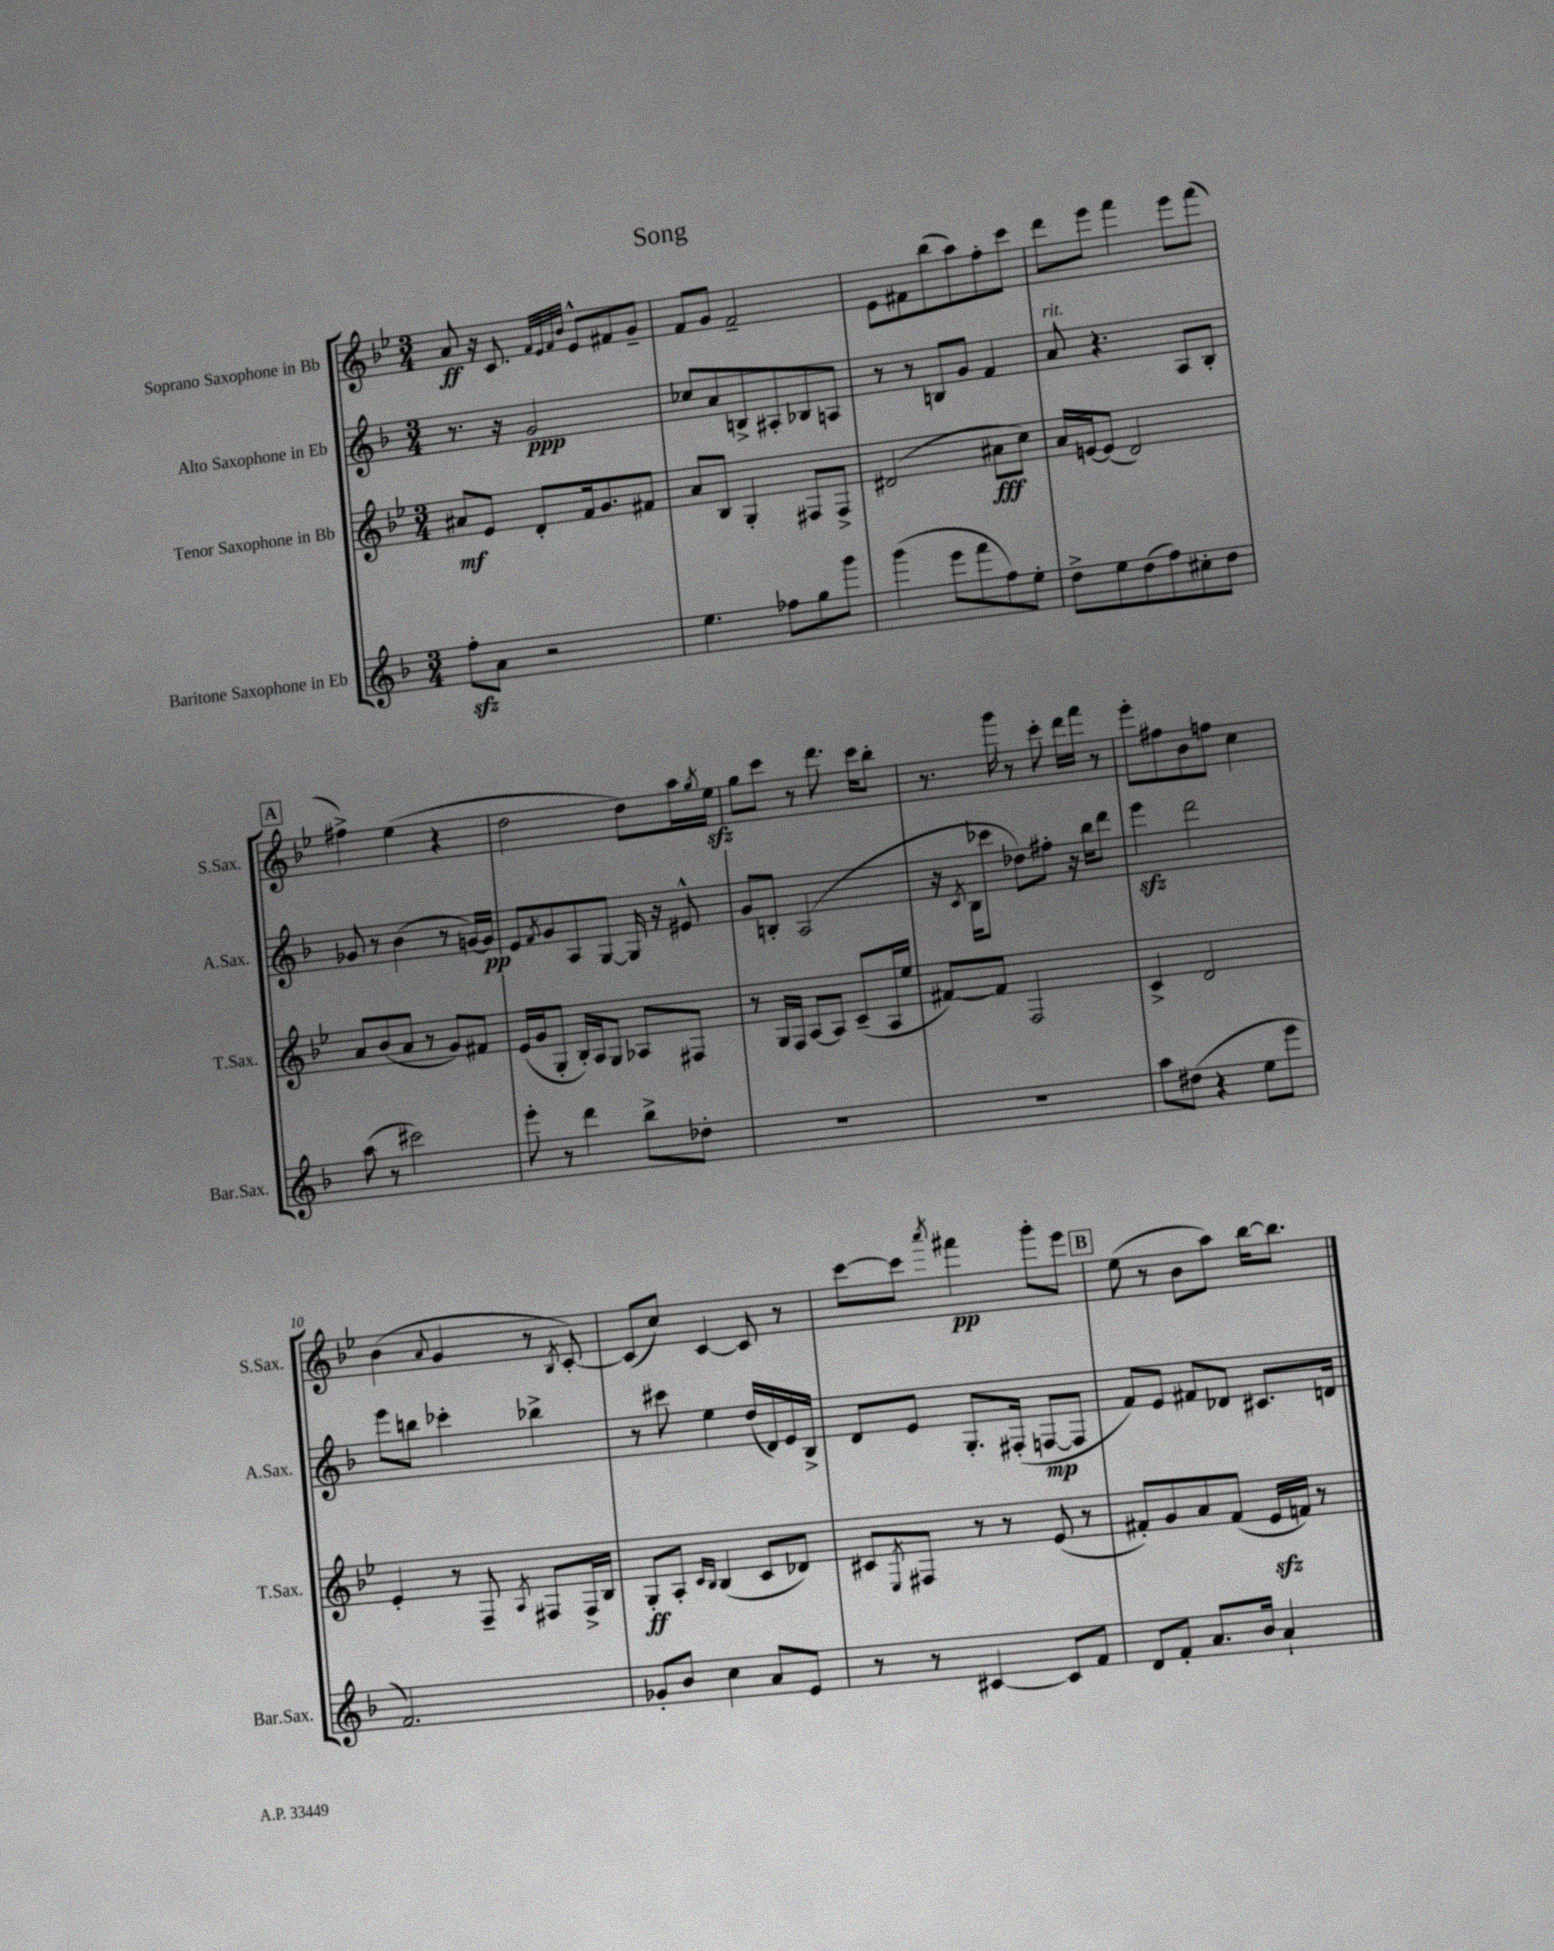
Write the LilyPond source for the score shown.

\header { title = "Song" }
<<
\new StaffGroup <<
\new Staff = "s0" \with { instrumentName = "Soprano Saxophone in Bb" shortInstrumentName = "S.Sax." } {
    \clef treble \key bes \major \numericTimeSignature \time 3/4
    a'8\ff r16 c'8. \grace { f'32 ees'32 f'32 bes'32 } ees'8-^ fis'8 g'8-- |
    f'8 g'8 f'2-- |
    ees'8 fis'8 bes''8( a''8) f''8-. c'''8 |
    d'''8 ees'''8 f'''4 ees'''8 f'''8( |
    \mark \markup { \box "A" } fis''4->) ees''4( r4 |
    d''2 d''8) a''16 \acciaccatura { g''8 } ees''16\sfz |
    g''8 c'''8 r8 d'''8. c'''16 bes''8-. |
    r8. g'''16 r8 c'''8-. d'''16 f'''16 r8 |
    ees'''8-. fis''8 bes'8 f''8 c''4 |
    bes'4( \appoggiatura { a'8 } g'4 r8 \acciaccatura { bes8 } c'8~-.) |
    c'8( c''8) c'4~ c'8 r8 |
    c'''8~ c'''8 \acciaccatura { a'''8 } fis'''4\pp g'''8-. ees'''8 |
    \mark \markup { \box "B" } ees''8( r8 bes'8 a''8) bes''16~ bes''8. \bar "|." |
}
\new Staff = "s1" \with { instrumentName = "Alto Saxophone in Eb" shortInstrumentName = "A.Sax." } {
    \clef treble \key f \major \numericTimeSignature \time 3/4
    r8. r16 g'2\ppp |
    ces''8 a'8 b8-> ais8-. bes8 a8 |
    r8 r8 b8 g'8 f'4 |
    a'8^\markup { \italic "rit." } r4. a8 bes8-. |
    \mark \markup { \box "A" } ges'8 r8 bes'4( r8 g'16~) g'16\pp |
    e'8 \acciaccatura { f'8 } g'8 a8 g8~ g16 r16 eis'8-^ |
    g'8 b8-. a2( |
    r16 \acciaccatura { c'8 } bes16 ces'''8 des''8) fis''8-. r16 bes''16 d'''8 |
    e'''4\sfz d'''2 |
    e'''8 b''8 ces'''4-. bes''4-> |
    r8 cis'''8 e''4 d''16( d'16) e'16 bes16-> |
    d'8 e'8 g8.-. fis16-.( f8~\mp f8 |
    \mark \markup { \box "B" } f'8) e'8 fis'8 des'8 cis'8. d'16 \bar "|." |
}
\new Staff = "s2" \with { instrumentName = "Tenor Saxophone in Bb" shortInstrumentName = "T.Sax." } {
    \clef treble \key bes \major \numericTimeSignature \time 3/4
    ais'8\mf ees'8 d'8-. f'16 g'8. fis'8 |
    a'8 bes8 g4-. fis8 fis8-> |
    dis'2( ais'8\fff c''8) |
    a'16 e'16~ e'8( d'2) |
    \mark \markup { \box "A" } a'8 bes'8( a'8 r8 g'8) fis'8 |
    ees'16( g'16 g8-. bes16-.) a16 g8 aes8 fis8 |
    r8 g16 f16 a8~ a8 c'8--( a16 ees''16 |
    fis'8~) fis'8 f2 |
    c'4-> d'2 |
    ees'4-. r8 f8-- \acciaccatura { a8 } fis8 fis16-> bes16 |
    g8-.\ff a8-. \grace { c'16 bes16 } bes4( c'8 des'8) |
    cis'8 \acciaccatura { ees8 } fis8 r8 r8 ees'8( r8 |
    \mark \markup { \box "B" } fis'8-.) g'8 a'8 fis'8( ees'16\sfz f'16) r8 \bar "|." |
}
\new Staff = "s3" \with { instrumentName = "Baritone Saxophone in Eb" shortInstrumentName = "Bar.Sax." } {
    \clef treble \key f \major \numericTimeSignature \time 3/4
    f''8-.\sfz a'8 r2 |
    e''4. fes''8 g''8 g'''8 |
    g'''4( e'''8 f'''8 f''8) e''8-. |
    d''8-> e''8 d''8( f''8) cis''8-. d''8 |
    \mark \markup { \box "A" } a''8( r8 cis'''2) |
    e'''8-. r8 d'''4 bes''8-> des''8-. |
    R2. |
    R2. |
    a''8 dis''8( r4 e''8 e'''8 |
    f'2.) |
    ges'8-. bes'8 c''4 a'8 e'8 |
    r8 r8 cis'4~ cis'8 f'8 |
    \mark \markup { \box "B" } d'8 f'8-. a'8. bes'16 a'4-! \bar "|." |
}
>>
>>
